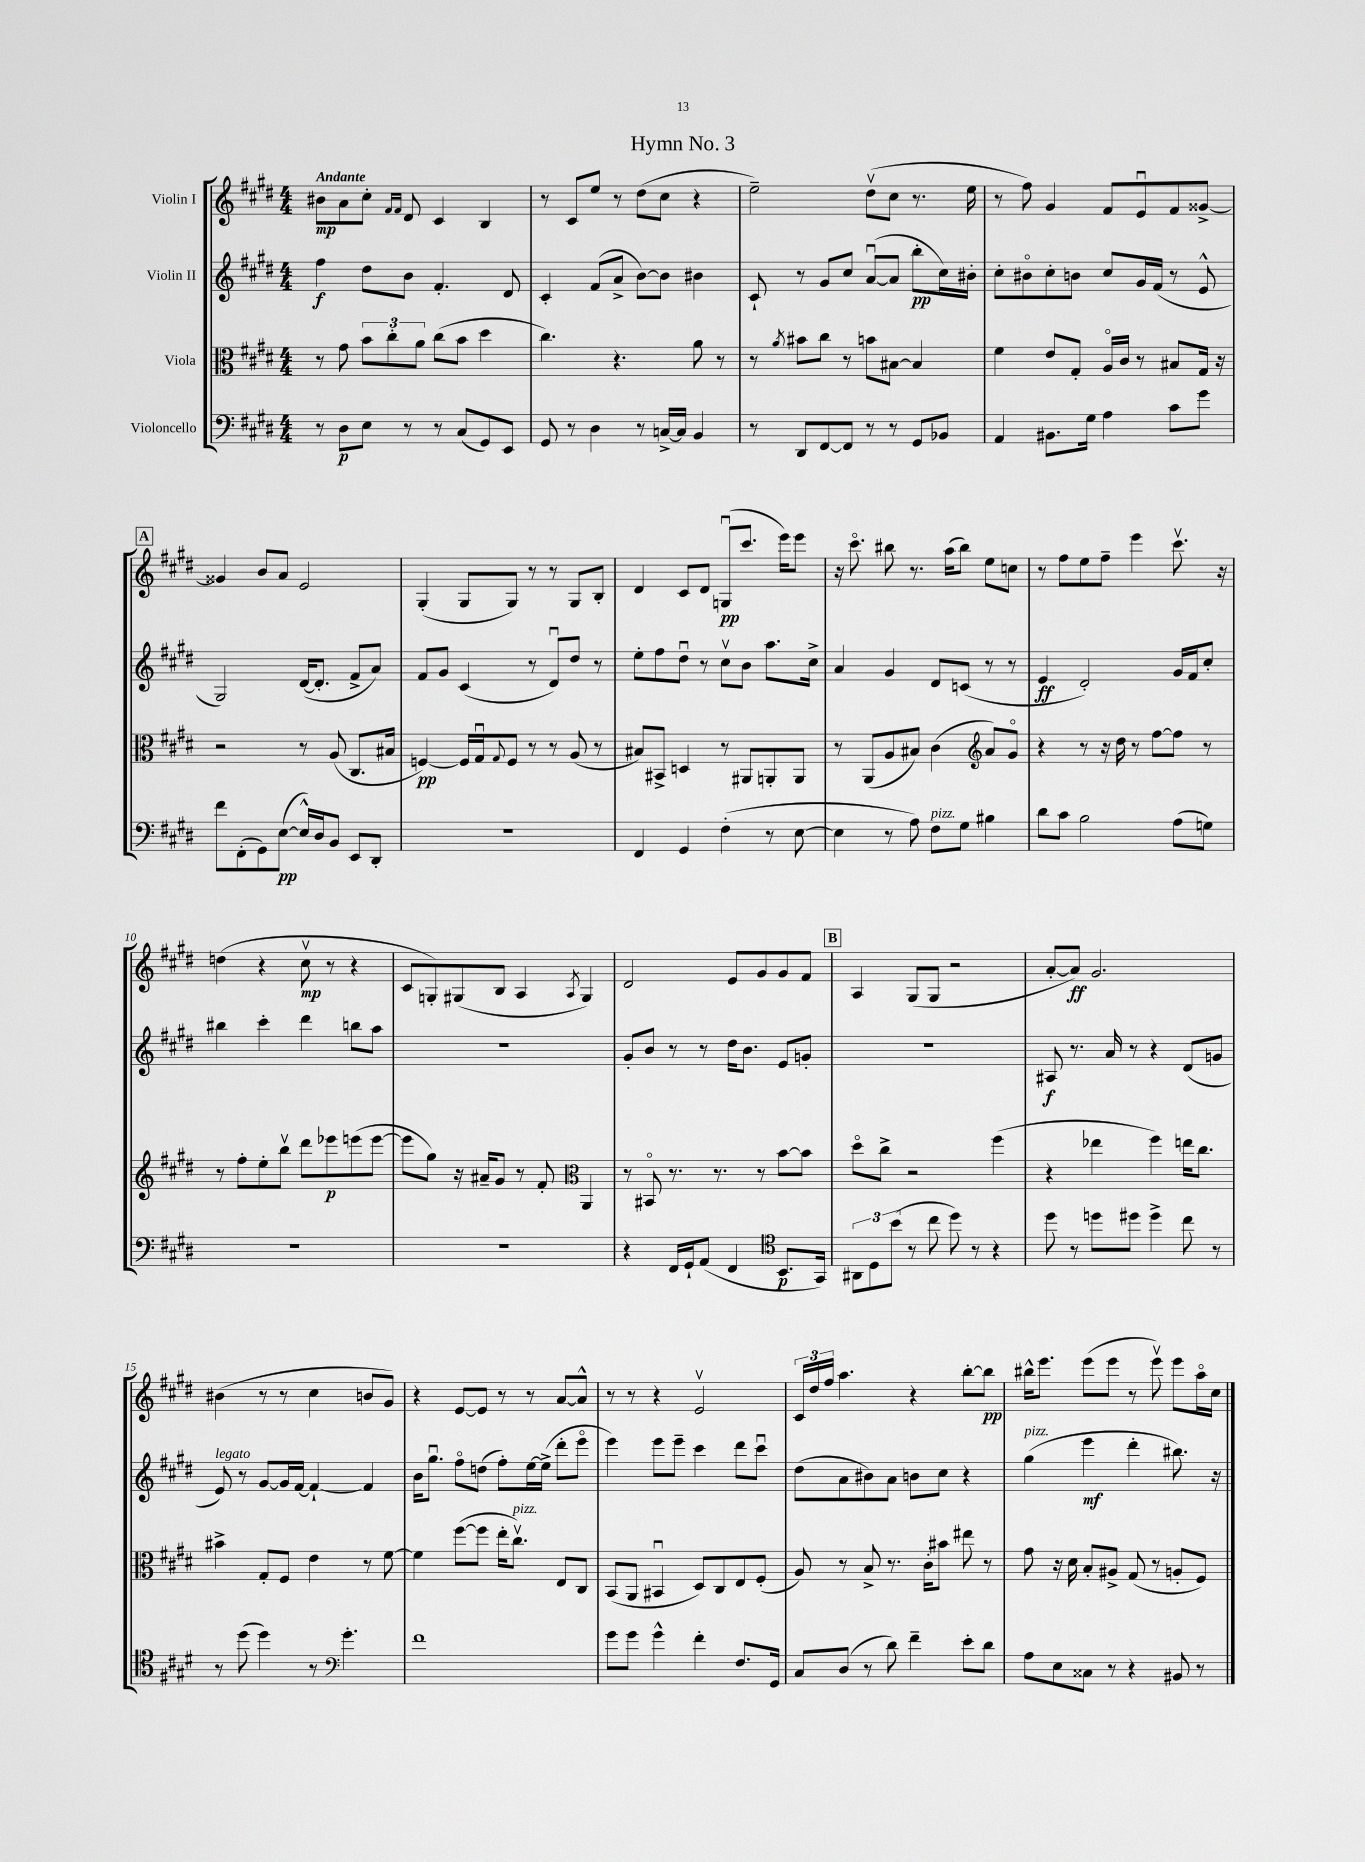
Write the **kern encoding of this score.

**kern	**dynam	**kern	**dynam	**kern	**dynam	**kern	**dynam
*part4	*part4	*part3	*part3	*part2	*part2	*part1	*part1
*staff4	*staff4	*staff3	*staff3	*staff2	*staff2	*staff1	*staff1
*I"Violoncello	*	*I"Viola	*	*I"Violin II	*	*I"Violin I	*
*clefF4	*	*clefC3	*	*clefG2	*	*clefG2	*
*k[f#c#g#d#]	*	*k[f#c#g#d#]	*	*k[f#c#g#d#]	*	*k[f#c#g#d#]	*
*M4/4	*	*M4/4	*	*M4/4	*	*M4/4	*
=1	=1	=1	=1	=1	=1	=1	=1
!	!	!	!	!	!	!LO:TX:a:B:t=Andante	!
8r	.	8r	.	4ff#\	f	8b#X\L	mp
8D#\L	p	8g#\	.	.	.	8a\	.
8E\J	.	12b\L	.	8dd#\L	.	8cc#'\J	.
.	.	12cc#'\	.	.	.	.	.
.	.	.	.	.	.	16qqf#/LL	.
.	.	.	.	.	.	16qqf#/JJ	.
8r	.	.	.	8b\J	.	8d#/	.
.	.	12a\J	.	.	.	.	.
8r	.	(8cc#\L	.	4.f#'/	.	4c#/	.
(8C#/L	.	8b\J	.	.	.	.	.
8GG#/)	.	4dd#\	.	.	.	4B/	.
8EE/J	.	.	.	8d#/	.	.	.
=2	=2	=2	=2	=2	=2	=2	=2
8GG#/	.	4.cc#\)	.	4c#'/	.	8r	.
8r	.	.	.	.	.	8c#/L	.
4D#\	.	.	.	(8f#/L	.	8ee/J	.
.	.	4.r	.	8a^/J	.	8r	.
8r	.	.	.	[8b\L)	.	(8dd#\L	.
[16Cn^/LL	.	.	.	8b\J]	.	8cc#\J	.
16C/JJ]	.	.	.	.	.	.	.
4BB/	.	8a\	.	4b#X\	.	4r	.
.	.	8r	.	.	.	.	.
=3	=3	=3	=3	=3	=3	=3	=3
8r	.	8r	.	8c#`/	.	2ee~\)	.
.	.	8qa/	.	.	.	.	.
8DD#/L	.	8b#X\L	.	8r	.	.	.
[8FF#/	.	8cc#\J	.	8g#/L	.	.	.
8FF#/J]	.	8r	.	8cc#/J	.	.	.
8r	.	8bn\L	.	([8au/L	.	(8dd#v\L	.
8r	.	[8B#X\J	.	8a/J]	.	8cc#\J	.
8GG#/L	.	4B#/]	.	8bb'\L	pp	8.r	.
8BB-X/J	.	.	.	16cc#\L)	.	.	.
.	.	.	.	16b#X'\JJ	.	16ee\	.
=4	=4	=4	=4	=4	=4	=4	=4
4AA/	.	4f#\	.	8cc#'\L	.	8r	.
.	.	.	.	8b#X\	.	8ff#\)	.
8.BB#X\L	.	8e/L	.	8cc#'\	.	4g#/	.
.	.	8G#'/J	.	8bn\J	.	.	.
16G#\Jk	.	.	.	.	.	.	.
4A\	.	16A/LL	.	8cc#/L	.	8f#/L	.
.	.	16c#/JJ	.	.	.	.	.
.	.	8r	.	16g#/L	.	8eu/	.
.	.	.	.	(16f#/JJ	.	.	.
8c#\L	.	8B#X/L	.	8r	.	8f#/	.
8g#\J	.	16G#/Jk	.	8e^^/	.	[8g##X^/J	.
.	.	16r	.	.	.	.	.
!!LO:LB:g=z
!!LO:REH:place=s1:t=A
=5	=5	=5	=5	=5	=5	=5	=5
8f#\L	.	2r	.	2G#/)	.	4g##X/]	.
(8FF#'\	.	.	.	.	.	.	.
8GG#\)	.	.	.	.	.	8b/L	.
([8E\J	pp	.	.	.	.	8a/J	.
16E^^/LL])	.	8r	.	([16d#/KL	.	2e/	.
16D#/J	.	.	.	8.d#'/J]	.	.	.
8BB/J	.	(8A/	.	.	.	.	.
8EE/L	.	8.C#/L	.	8f#^/L	.	.	.
8DD#'/J	.	.	.	8a/J)	.	.	.
.	.	16B#X/Jk	.	.	.	.	.
=6	=6	=6	=6	=6	=6	=6	=6
1r	.	[4Fn/)	pp	8f#/L	.	(4G#'/	.
.	.	.	.	8g#/J	.	.	.
.	.	16F/LL]	.	(4c#/	.	8G#/L	.
.	.	16G#u/J	.	.	.	.	.
.	.	8qqG#/	.	.	.	.	.
.	.	8F/J	.	.	.	8G#/J)	.
.	.	8r	.	8r	.	8r	.
.	.	8r	.	8d#u/L)	.	8r	.
.	.	(8A/	.	8dd#/J	.	8G#/L	.
.	.	8r	.	8r	.	8B'/J	.
=7	=7	=7	=7	=7	=7	=7	=7
4FF#/	.	8B#X/L)	.	8ee'\L	.	4d#/	.
.	.	8BB#X^/J	.	8ff#\	.	.	.
4GG#/	.	4Dn/	.	8dd#u\J	.	8c#/L	.
.	.	.	.	8r	.	8d#/J	.
(4F#'\	.	8r	.	8cc#v\L	.	(8Gnu/L	pp
.	.	8AA#X/L	.	8b\J	.	8.ccc#/J	.
8r	.	8AAn'/	.	8.aa\L	.	.	.
.	.	.	.	.	.	16eee\KL)	.
[8E\	.	8AA/J	.	.	.	8eee\J	.
.	.	.	.	16cc#^\Jk	.	.	.
=8	=8	=8	=8	=8	=8	=8	=8
4E\]	.	8r	.	4a/	.	16r	.
.	.	.	.	.	.	8.ccc#\	.
.	.	(8AA/L	.	.	.	.	.
8r	.	8A/	.	4g#/	.	8bb#X\	.
8A\)	.	8B#X/J)	.	.	.	8.r	.
!LO:TX:a:i:t=pizz.	!	!	!	!	!	!	!
8F#\L	.	(4c#\	.	8d#/L	.	.	.
.	.	.	.	.	.	(16aa\KL	.
8G#\J	.	.	.	(8cn/J	.	8bb#\J)	.
*	*	*clefG2	*	*	*	*	*
4B#X\	.	8a/L)	.	8r	.	8ee\L	.
.	.	8g#/J	.	8r	.	8ccn\J	.
=9	=9	=9	=9	=9	=9	=9	=9
8d#\L	.	4r	.	4e/	ff	8r	.
8c#\J	.	.	.	.	.	8ff#\L	.
2B\	.	8r	.	2d#'/)	.	8ee\	.
.	.	16r	.	.	.	8ff#~\J	.
.	.	16dd#\	.	.	.	.	.
.	.	8r	.	.	.	4eee\	.
.	.	[8ff#\L	.	.	.	.	.
(8A\L	.	8ff#\J]	.	16g#/LL	.	8.ccc#v\	.
.	.	.	.	16f#/J	.	.	.
8Gn\J)	.	8r	.	8cc#'/J	.	.	.
.	.	.	.	.	.	16r	.
!!LO:LB:g=z
=10	=10	=10	=10	=10	=10	=10	=10
1r	.	8r	.	4bb#X\	.	(4ddn\	.
.	.	8ff#'\L	.	.	.	.	.
.	.	8ee'\	.	4ccc#'\	.	4r	.
.	.	8bbv\J	.	.	.	.	.
.	.	8ddd#\L	.	4ddd#\	.	8cc#v\	mp
.	.	8eee-X\	p	.	.	8r	.
.	.	(8eeen\	.	8bbn\L	.	4r	.
.	.	[8eee\J	.	8aa\J	.	.	.
=11	=11	=11	=11	=11	=11	=11	=11
1r	.	8eee\L]	.	1r	.	8c#/L	.
.	.	8gg#\J)	.	.	.	8Gn'/)	.
.	.	16r	.	.	.	(8G#X/	.
.	.	16a#X~/KL	.	.	.	.	.
.	.	8g#/J	.	.	.	8B/J	.
.	.	8r	.	.	.	4A/	.
.	.	8f#'/	.	.	.	.	.
*	*	*clefC3	*	*	*	*	*
.	.	.	.	.	.	8qA/	.
.	.	4AA/	.	.	.	4G#/)	.
=12	=12	=12	=12	=12	=12	=12	=12
4r	.	8r	.	8g#'/L	.	2d#/	.
.	.	8BB#X/	.	8b/J	.	.	.
16FF#/LL	.	8.r	.	8r	.	.	.
16GG#`/J	.	.	.	.	.	.	.
(8AA/J	.	.	.	8r	.	.	.
.	.	8.r	.	.	.	.	.
4FF#/	.	.	.	16dd#\KL	.	8e/L	.
.	.	.	.	8.b\J	.	.	.
.	.	8r	.	.	.	8g#/	.
*clefC4	*	*	*	*	*	*	*
8.BB/L	p	[8b\L	.	8e/L	.	8g#/	.
.	.	8b\J]	.	8gn'/J	.	8f#/J	.
16GG#/Jk)	.	.	.	.	.	.	.
!!LO:REH:place=s1:t=B
=13	=13	=13	=13	=13	=13	=13	=13
12AA#X\L	.	8dd#\L	.	1r	.	4A/	.
12D#\	.	.	.	.	.	.	.
.	.	8cc#^\J	.	.	.	.	.
(12b\J	.	.	.	.	.	.	.
8r	.	2r	.	.	.	(8G#/L	.
8cc#\	.	.	.	.	.	8G#/J	.
8dd#\)	.	.	.	.	.	2r	.
8r	.	.	.	.	.	.	.
4r	.	(4ff#\	.	.	.	.	.
=14	=14	=14	=14	=14	=14	=14	=14
8dd#\	.	4r	.	8A#X/	f	[8a'/L	.
8r	.	.	.	8.r	.	8a/J])	ff
8ddn\L	.	4ee-X\	.	.	.	2.g#/	.
.	.	.	.	16a/	.	.	.
8dd#X\J	.	.	.	8r	.	.	.
4dd#^\	.	4ff#\)	.	4r	.	.	.
8cc#\	.	16een\KL	.	(8d#/L	.	.	.
.	.	8.cc#\J	.	.	.	.	.
8r	.	.	.	8gn/J	.	.	.
!!LO:LB:g=z
=15	=15	=15	=15	=15	=15	=15	=15
!	!	!	!	!LO:TX:a:i:t=legato	!	!	!
8r	.	4b#X^\	.	8e/)	.	(4b#X\	.
(8dd#\	.	.	.	8r	.	.	.
4dd#\)	.	8G#'/L	.	[8g#/L	.	8r	.
.	.	8F#/J	.	16g#/L]	.	8r	.
.	.	.	.	[16f#/JJ	.	.	.
8r	.	4e\	.	4f#`/_	.	4cc#\	.
*clefF4	*	*	*	*	*	*	*
4.g#'\	.	.	.	.	.	.	.
.	.	8r	.	4f#/]	.	8bn/L	.
.	.	[8f#\	.	.	.	8g#/J)	.
=16	=16	=16	=16	=16	=16	=16	=16
1f#	.	4f#\]	.	16b\KL	.	4r	.
.	.	.	.	8.gg#u\J	.	.	.
.	.	([8ff#\L	.	8ff#\L	.	[8e/L	.
.	.	8ff#\J]	.	(8ddn\J	.	8e/J]	.
.	.	16ee'\KL	.	8ff#'\L)	.	8r	.
!	!	!LO:TX:a:i:t=pizz.	!	!	!	!	!
.	.	8.cc#v\J)	.	.	.	.	.
.	.	.	.	[16ee\L	.	8r	.
.	.	.	.	(16ee^\JJ]	.	.	.
.	.	8E/L	.	8ddd#'\L	.	[8a/L	.
.	.	8C#/J	.	8eee\J	.	8a^^/J]	.
=17	=17	=17	=17	=17	=17	=17	=17
8g#\L	.	(8BB/L	.	4eee\)	.	8r	.
8g#\J	.	8AA/J	.	.	.	8r	.
4g#^^\	.	4BB#Xu/	.	8eee\L	.	4r	.
.	.	.	.	8eee~\J	.	.	.
4f#'\	.	8D#/L)	.	4ccc#\	.	2ev/	.
.	.	8C#/	.	.	.	.	.
8.F#/L	.	8E/	.	8ddd#\L	.	.	.
.	.	(8F#'/J	.	8ccc#u\J	.	.	.
16GG#/Jk	.	.	.	.	.	.	.
=18	=18	=18	=18	=18	=18	=18	=18
8C#/L	.	8A/)	.	(8dd#\L	.	24c#/LL	.
.	.	.	.	.	.	24dd#/	.
.	.	.	.	.	.	24ff#/JJ	.
(8D#/J	.	8r	.	8a\	.	4.aa\	.
8r	.	8B^/	.	8b#X\)	.	.	.
8d#\)	.	8.r	.	8a\J	.	.	.
4f#~\	.	.	.	8bn\L	.	4r	.
.	.	16c#'\KL	.	.	.	.	.
.	.	8b#X\J	.	8cc#\J	.	.	.
8e'\L	.	8ee#X\	.	4r	.	[8bb'\L	.
8d#\J	.	8r	.	.	.	8bb\J]	pp
=19	=19	=19	=19	=19	=19	=19	=19
!	!	!	!	!LO:TX:a:i:t=pizz.	!	!	!
8A\L	.	8g#\	.	(4gg#\	.	16bb#X^^\KL	.
.	.	.	.	.	.	8.eee\J	.
8E\	.	16r	.	.	.	.	.
.	.	16d#\	.	.	.	.	.
8C##X\J	.	8B'/L	.	4eee\	mf	(8eee\L	.
8r	.	8A#X^/J	.	.	.	8eee\J	.
4r	.	(8G#/	.	4ddd#'\	.	8r	.
.	.	8r	.	.	.	8eeev\)	.
8BB#X/	.	8An'/L	.	8.bb#X\)	.	8eee\L	.
8r	.	8F#/J)	.	.	.	16aa\L	.
.	.	.	.	16r	.	16cc#\JJ	.
==	==	==	==	==	==	==	==
*-	*-	*-	*-	*-	*-	*-	*-
